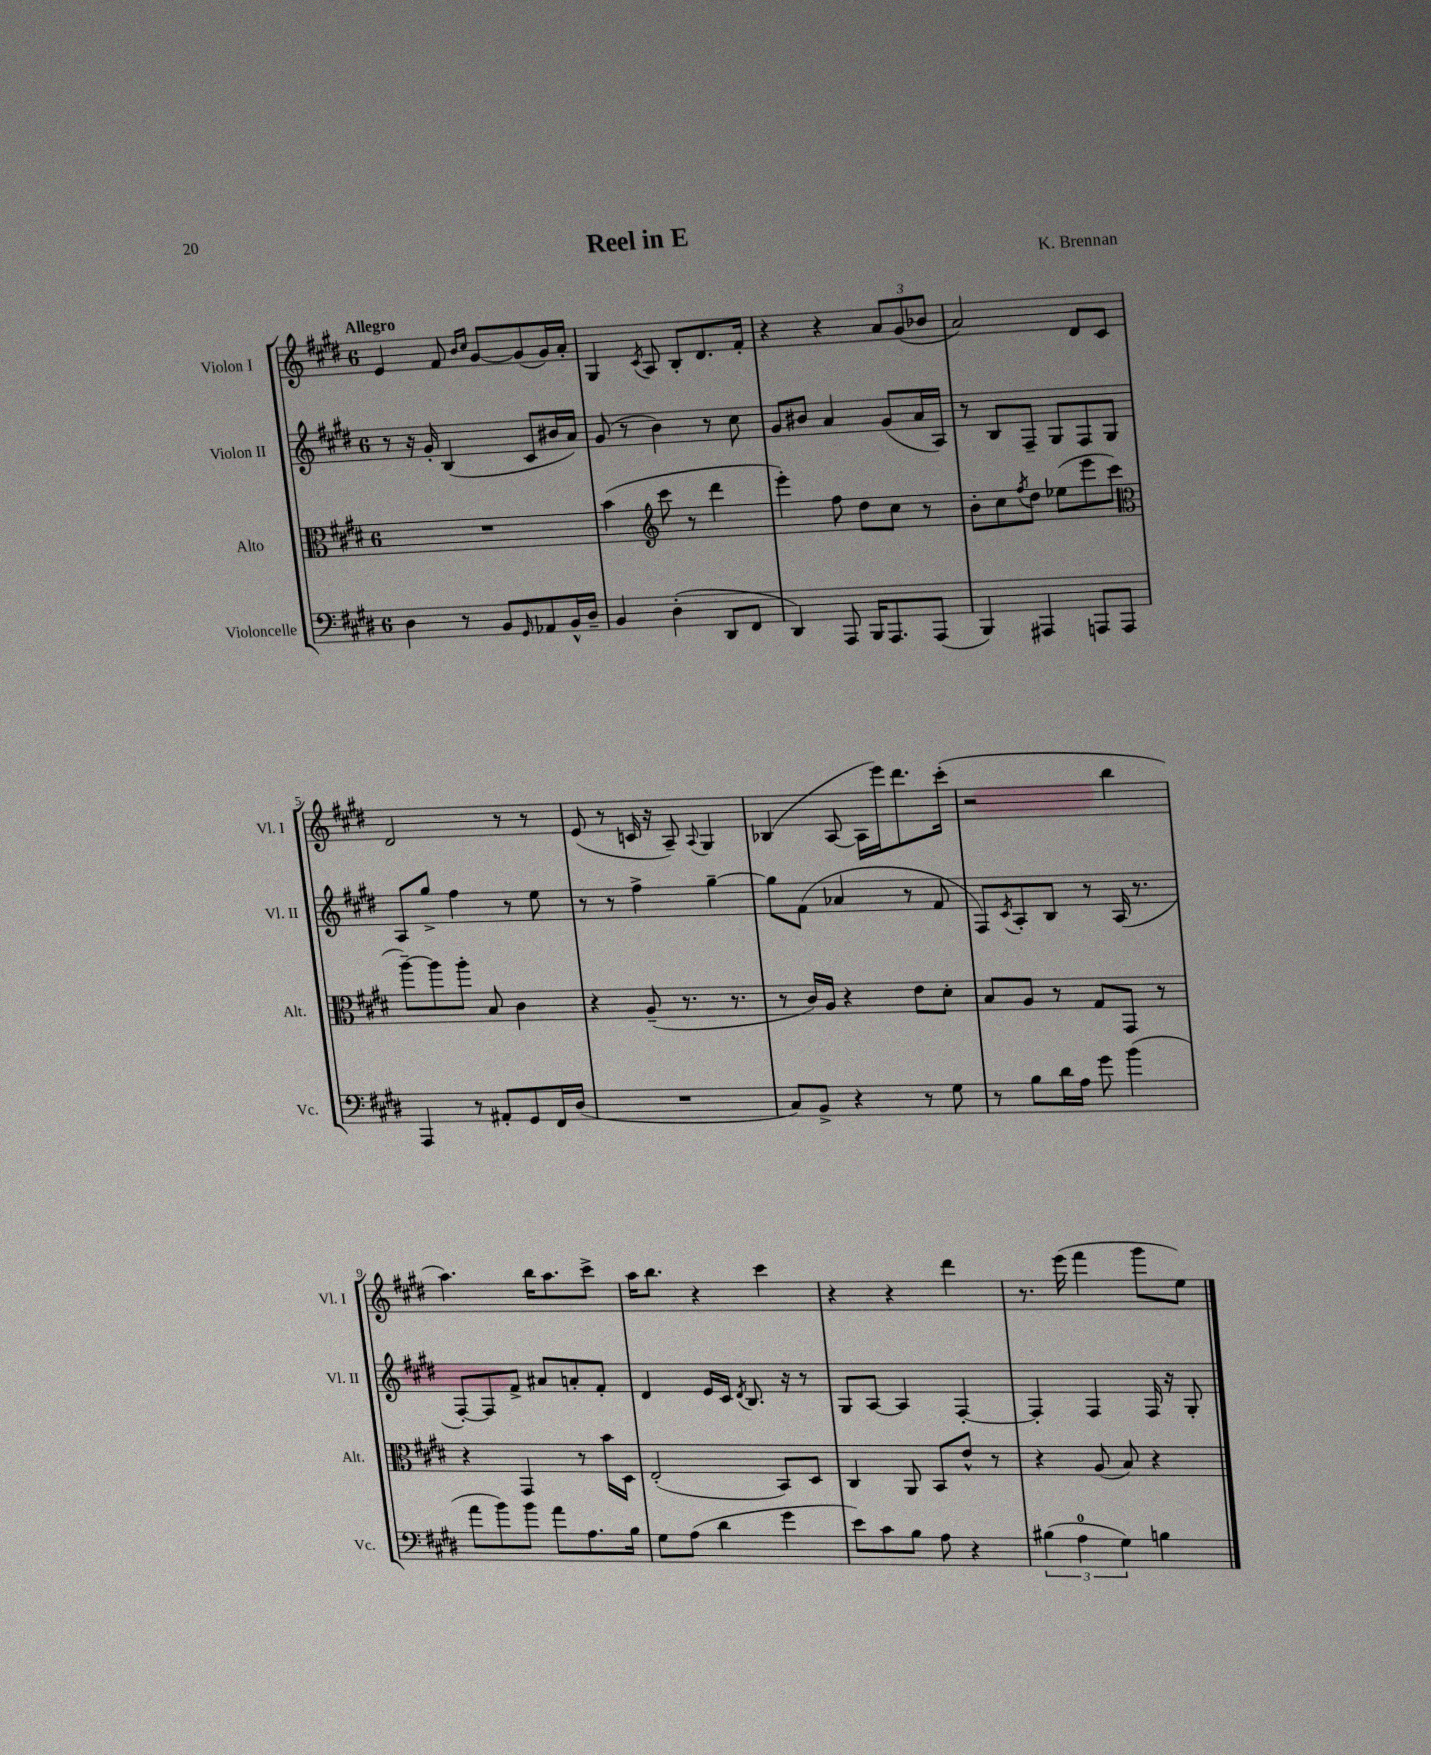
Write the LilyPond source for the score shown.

\header { title = "Reel in E" composer = "K. Brennan" }
<<
\new StaffGroup <<
\new Staff = "s0" \with { instrumentName = "Violon I" shortInstrumentName = "Vl. I" } {
    \clef treble \key e \major \once \override Staff.TimeSignature.style = #'single-digit \time 6/8 \tempo "Allegro"
    e'4 fis'8 \grace { b'16 cis''16 } gis'8~ gis'8( gis'16) a'16-. |
    gis4 \acciaccatura { cis'8 } a8 b8-. dis'8. fis'16-. |
    r4 r4 \tuplet 3/2 { a'8 gis'8( bes'8 } |
    a'2) dis'8 cis'8 |
    dis'2 r8 r8 |
    e'8( r8 c'16 r16 a8--) \appoggiatura { a8 } gis4 |
    bes4( a8~ a16 e'''16) dis'''8. cis'''16-.( |
    r2 b''4 |
    a''4.) b''16 a''8. cis'''8-> |
    a''16 b''8. r4 cis'''4 |
    r4 r4 dis'''4 |
    r8. e'''16( fis'''4 gis'''8 e''8) \bar "|." |
}
\new Staff = "s1" \with { instrumentName = "Violon II" shortInstrumentName = "Vl. II" } {
    \clef treble \key e \major \once \override Staff.TimeSignature.style = #'single-digit \time 6/8
    r8 r16 gis'16-. b4( cis'8 bis'16 a'16) |
    gis'8( r8 b'4) r8 cis''8 |
    gis'8 bis'8 a'4 gis'8( a'16 a16) |
    r8 b8 fis8-- gis8 fis8 gis8 |
    a8 gis''8-> fis''4 r8 e''8 |
    r8 r8 fis''4-> gis''4~-- |
    gis''8 fis'8( aes'4 r8 fis'8 |
    fis8) \acciaccatura { cis'8 } a8-. b8 r8 a16( r8. |
    fis8~-.) fis8 fis'8-> ais'8 a'8-. fis'8-. |
    dis'4 e'16 cis'16 \acciaccatura { dis'8 } b8. r16 r8 |
    gis8 a8~ a4 fis4~-. |
    fis4-. fis4 fis16 r16 gis8-. \bar "|." |
}
\new Staff = "s2" \with { instrumentName = "Alto" shortInstrumentName = "Alt." } {
    \clef alto \key e \major \once \override Staff.TimeSignature.style = #'single-digit \time 6/8
    R2. |
    b'4( \clef treble cis'''8 r8 dis'''4 |
    e'''4-.) fis''8 dis''8 cis''8 r8 |
    b'8-. cis''8 \acciaccatura { fis''8 } dis''8 ees''8( e'''8 cis'''8 |
    \clef alto a''8~--) a''8 a''8-. b8 cis'4 |
    r4 a8--( r8. r8. |
    r8 cis'16) a16 r4 e'8 dis'8-. |
    b8 a8 r8 gis8 gis,8 r8 |
    r4 gis,4 r8 b'16 dis16 |
    e2-.( b,8) dis8 |
    cis4 a,8 b,8 e'8-^ r8 |
    r4 a8( b8) r4 \bar "|." |
}
\new Staff = "s3" \with { instrumentName = "Violoncelle" shortInstrumentName = "Vc." } {
    \clef bass \key e \major \once \override Staff.TimeSignature.style = #'single-digit \time 6/8
    dis4 r8 b,8 \grace { gis,16 } aes,8 b,16-^ dis16-- |
    b,4 dis4-.( dis,8 fis,8 |
    dis,4) a,,8 b,,16 a,,8. a,,8( |
    b,,4) ais,,4 a,,8 a,,8 |
    a,,4 r8 ais,8-. gis,8 fis,16 dis16( |
    R2. |
    cis8) b,8-> r4 r8 gis8 |
    r8 b8 dis'16 a16 gis'8 b'4( |
    a'8 b'8) b'8 a'8 a8. b16 |
    gis8 a8( dis'4 gis'4 |
    e'8) cis'8 b8 a8 r4 |
    \tuplet 3/2 { bis4( a4-0 gis4) } b4 \bar "|." |
}
>>
>>
